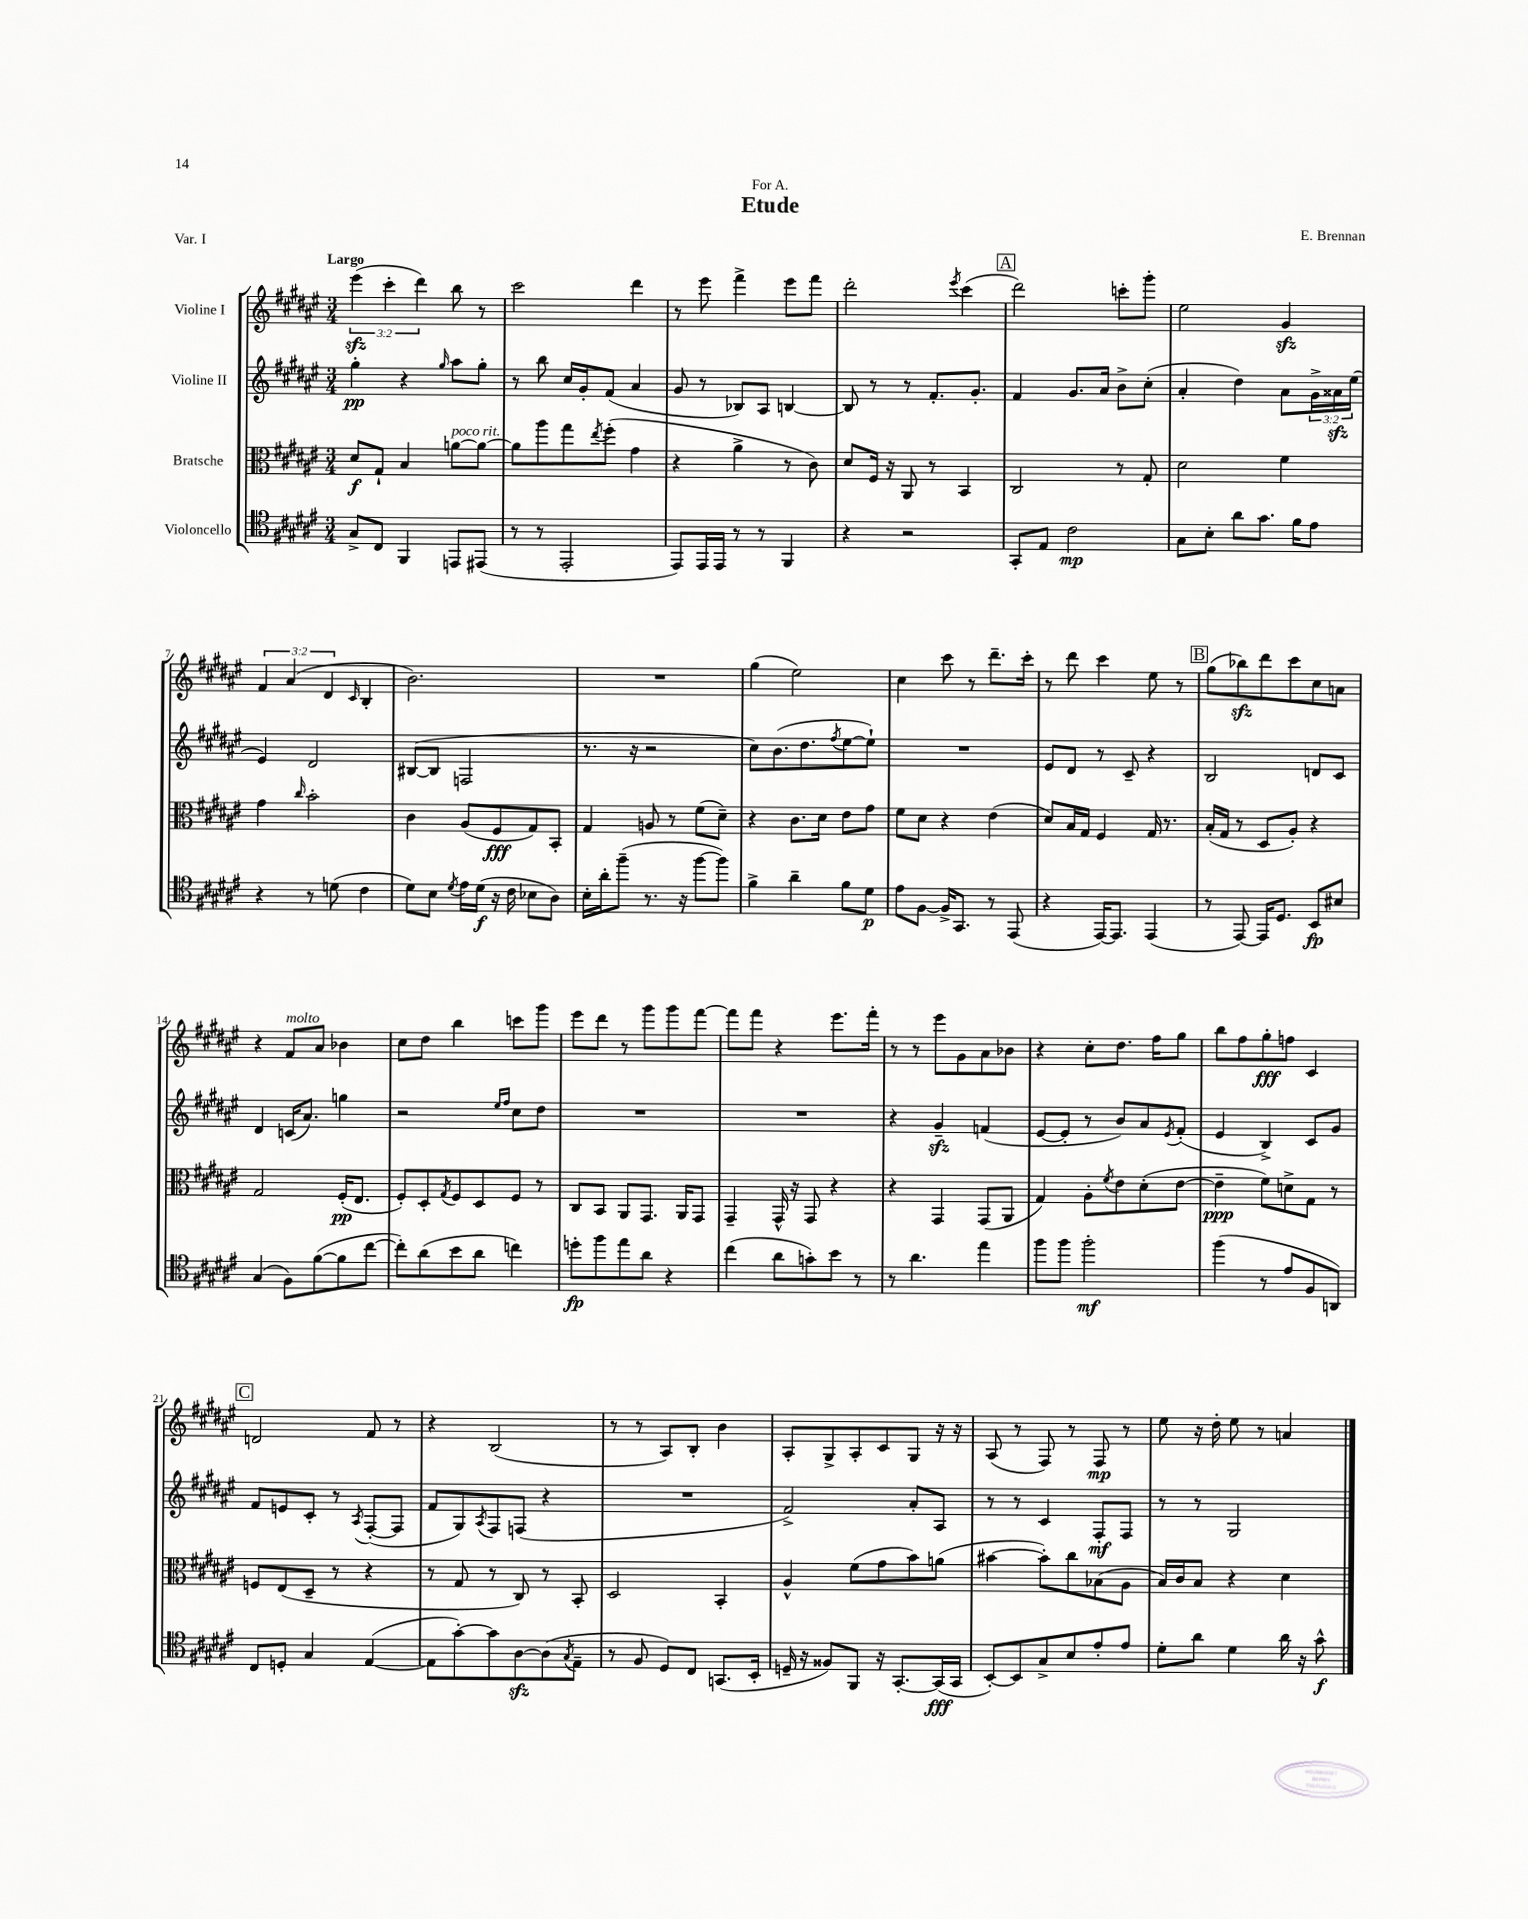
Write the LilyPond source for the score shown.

\header { title = "Etude" composer = "E. Brennan" dedication = "For A." piece = "Var. I" }
<<
\new StaffGroup <<
\new Staff = "s0" \with { instrumentName = "Violine I" } {
    \clef treble \key fis \major \numericTimeSignature \time 3/4 \override Staff.TupletNumber.text = #tuplet-number::calc-fraction-text \tempo "Largo"
    \tuplet 3/2 { eis'''4\sfz( cis'''4-. dis'''4) } b''8 r8 |
    cis'''2 dis'''4 |
    r8 eis'''8 fis'''4-> eis'''8 fis'''8 |
    dis'''2-. \acciaccatura { eis'''8 } cis'''4( |
    \mark \markup { \box "A" } dis'''2) c'''8-. gis'''8-. |
    eis''2 gis'4\sfz |
    \tuplet 3/2 { fis'4 ais'4( dis'4 } \grace { cis'16 } b4-. |
    b'2.) |
    R2. |
    gis''4( eis''2) |
    cis''4 cis'''8 r8 dis'''8.-- cis'''16-. |
    r8 dis'''8 cis'''4 eis''8 r8 |
    \mark \markup { \box "B" } gis''8( bes''8\sfz) dis'''8 cis'''8 cis''8 a'8 |
    r4 fis'8^\markup { \italic "molto" } ais'8 bes'4 |
    cis''8 dis''8 b''4 c'''8 gis'''8 |
    eis'''8 dis'''8 r8 gis'''8 gis'''8 fis'''8~ |
    fis'''8 fis'''8 r4 eis'''8. fis'''16-. |
    r8 r8 eis'''8 gis'8 ais'8 bes'8 |
    r4 cis''8-. dis''8. fis''16 gis''8 |
    b''8 fis''8 gis''8-.\fff f''8 cis'4 |
    \mark \markup { \box "C" } d'2 fis'8 r8 |
    r4 b2( |
    r8 r8 ais8) b8-. b'4 |
    ais8-. gis8-> ais8-. cis'8 gis8 r16 r16 |
    ais8( r8 fis8) r8 fis8\mp r8 |
    eis''8 r16 dis''16-. eis''8 r8 a'4 \bar "|." |
}
\new Staff = "s1" \with { instrumentName = "Violine II" } {
    \clef treble \key fis \major \numericTimeSignature \time 3/4 \override Staff.TupletNumber.text = #tuplet-number::calc-fraction-text
    gis''4-.\pp r4 \grace { gis''16 } ais''8 gis''8-. |
    r8 b''8 cis''16 gis'16-. fis'8( ais'4 |
    gis'8 r8 bes8) ais8 b4~ |
    b8 r8 r8 fis'8.-. gis'8.-. |
    \mark \markup { \box "A" } fis'4 gis'8. ais'16 b'8-> cis''8-.( |
    ais'4-. dis''4) ais'8 \tuplet 3/2 { gis'16-> aisis'16\sfz eis''16( } |
    eis'4) dis'2 |
    bis8~( bis8 f2 |
    r8. r16 r2 |
    cis''8) b'8.( dis''8. \acciaccatura { fis''8 } eis''8~ eis''8-!) |
    R2. |
    eis'8 dis'8 r8 cis'8-- r4 |
    \mark \markup { \box "B" } b2 d'8 cis'8 |
    dis'4 c'16( ais'8.) g''4 |
    r2 \grace { eis''16 fis''16 } cis''8 dis''8 |
    R2. |
    R2. |
    r4 gis'4--\sfz f'4( |
    eis'8~ eis'8-. r8 b'8) ais'8 \acciaccatura { eis'8 } fis'8-.( |
    eis'4 b4->) cis'8 gis'8 |
    \mark \markup { \box "C" } fis'8 e'8 cis'8-. r8 \acciaccatura { ais8 } fis8~-.( fis8 |
    fis'8 gis8) \acciaccatura { ais8 } fis8 f8( r4 |
    R2. |
    fis'2->) ais'8-. ais8 |
    r8 r8 cis'4 fis8-.\mf fis8 |
    r8 r8 gis2 \bar "|." |
}
\new Staff = "s2" \with { instrumentName = "Bratsche" } {
    \clef alto \key fis \major \numericTimeSignature \time 3/4
    dis'8\f gis8-! b4 a'8~^\markup { \italic "poco rit." } a'8~ |
    a'8 ais''8 gis''8 \acciaccatura { eis''8 } fis''8-.( gis'4 |
    r4 ais'4-> r8 cis'8) |
    dis'8 fis16 r16 ais,8 r8 b,4 |
    \mark \markup { \box "A" } cis2 r8 gis8-. |
    dis'2 fis'4 |
    gis'4 \grace { cis''16 } b'2-. |
    cis'4 ais8( fis8\fff gis8) b,8-. |
    gis4 a8 r8 fis'8( dis'8--) |
    r4 cis'8. dis'16 eis'8 gis'8 |
    fis'8 dis'8 r4 eis'4( |
    dis'8) b16 gis16 fis4 gis16 r8. |
    \mark \markup { \box "B" } b16-.( gis16 r8 dis8 ais8-.) r4 |
    gis2 fis16-.\pp( eis8. |
    fis8-.) dis8-. \acciaccatura { gis8 } fis8 dis8 fis8 r8 |
    cis8 b,8 ais,8 gis,8. ais,16 gis,8 |
    gis,4-- gis,16-^ r16 gis,8 r4 |
    r4 gis,4 gis,8( ais,8 |
    gis4) ais8-. \acciaccatura { fis'8 } eis'8 dis'8-.( eis'8~ |
    eis'4--\ppp fis'8) d'8-> gis8 r8 |
    \mark \markup { \box "C" } f8 eis8( dis8-- r8 r4 |
    r8 gis8 r8 cis8) r8 b,8-. |
    dis2 b,4-. |
    ais4-^ fis'8( gis'8 b'8) a'8( |
    bis'4~ bis'8-.) cis''8 bes8( ais8 |
    b16) cis'16 b8 r4 dis'4 \bar "|." |
}
\new Staff = "s3" \with { instrumentName = "Violoncello" } {
    \clef tenor \key fis \major \numericTimeSignature \time 3/4
    gis8-> cis8 fis,4 e,8 eis,8( |
    r8 r8 eis,2-. |
    eis,8) eis,16 eis,16 r8 r8 fis,4 |
    r4 r2 |
    \mark \markup { \box "A" } gis,8-. eis8 cis'2\mp |
    gis8 b8-. ais'8 gis'8. fis'16 eis'8 |
    r4 r8 d'8( cis'4 |
    dis'8) b8 \acciaccatura { dis'8 } eis'16 dis'16\f( r16 cis'16 bes8 ais8) |
    b16-. ais'16-. fis''8--( r8. r16 fis''8~ fis''8) |
    fis'4-> ais'4-- fis'8 dis'8\p |
    eis'8 fis8~ fis16-> gis,8. r8 eis,8( |
    r4 eis,16~) eis,8. eis,4( |
    \mark \markup { \box "B" } r8 eis,8~) eis,16 dis8. b,8\fp bis8 |
    gis4( fis8) fis'8~( fis'8 cis''8~ |
    cis''8-.) ais'8( b'8 ais'8 c''4) |
    d''8-.\fp fis''8 eis''8 ais'8 r4 |
    cis''4( ais'8 g'8-.) b'8 r8 |
    r8 ais'4. eis''4 |
    fis''8 fis''8 fis''2-.\mf |
    fis''4( r8 eis'8 fis8 a,8) |
    \mark \markup { \box "C" } cis8 d8-. gis4 eis4~( |
    eis8 gis'8~-.) gis'8 ais8~\sfz ais8( \acciaccatura { gis8 } eis8-- |
    r8 fis8 dis8) cis8 g,8.( b,16-. |
    d16-- r16 fisis8) fis,8 r16 gis,8.~-. gis,16\fff( gis,16 |
    b,8~-.) b,8 gis8-> b8 eis'8-. eis'8 |
    dis'8-. ais'8 dis'4 ais'16 r16 gis'8-^\f \bar "|." |
}
>>
>>
